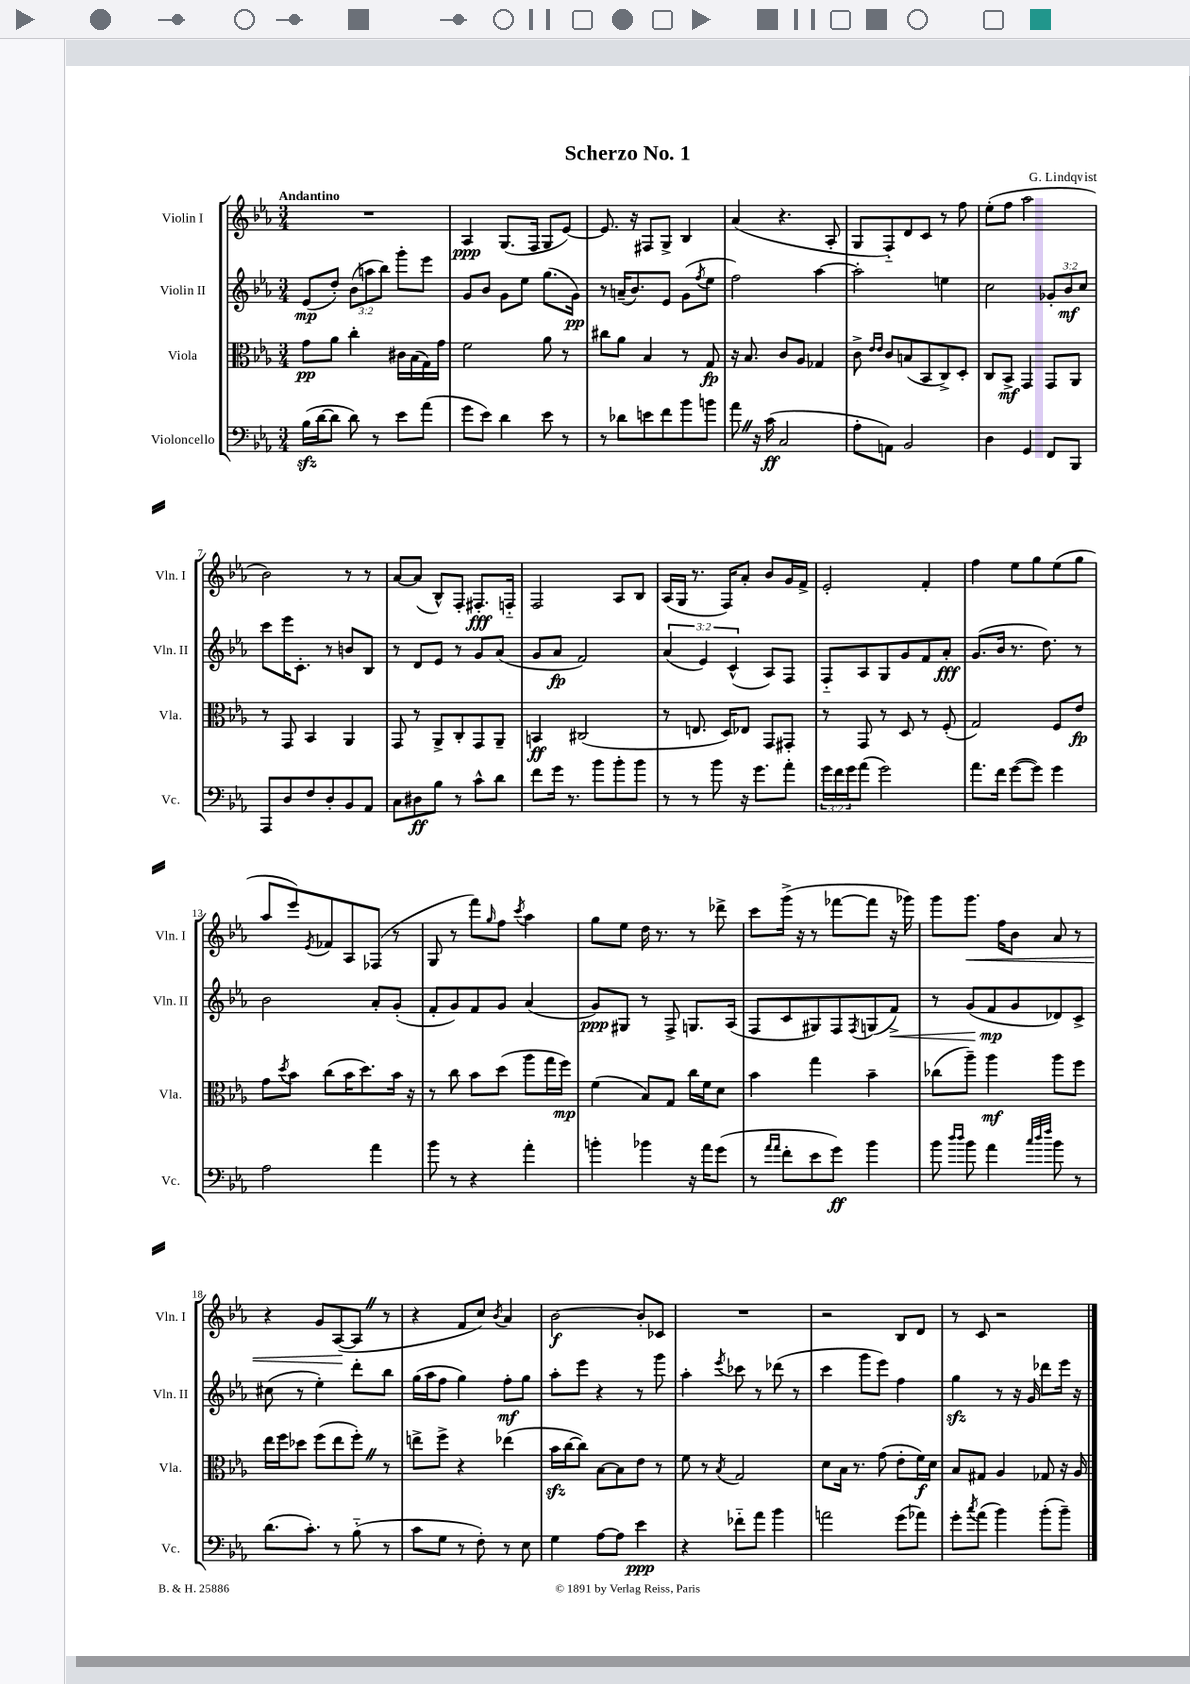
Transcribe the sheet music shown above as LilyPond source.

\header { title = "Scherzo No. 1" composer = "G. Lindqvist" }
<<
\new StaffGroup <<
\new Staff = "s0" \with { instrumentName = "Violin I" shortInstrumentName = "Vln. I" } {
    \clef treble \key ees \major \numericTimeSignature \time 3/4 \tempo "Andantino"
    R2. |
    aes4\ppp g8.( f16 g8 ees'8~) |
    ees'8. r16 fis8 g8-> bes4 |
    aes'4( r4. aes8-. |
    g8 f8-_) d'8 c'8 r8 f''8 |
    ees''8-.( f''8 aes''2 |
    bes'2) r8 r8 |
    aes'8~ aes'8( bes8-^) f8-. fis8.-.\fff f16-_ |
    f2 aes8 bes8 |
    aes16( g16 r8. f16) aes'8-. bes'8 g'16 f'16-> |
    ees'2-. f'4-. |
    f''4 ees''8 g''8 ees''8( g''8 |
    aes''8 ees'''8) \acciaccatura { ees'8 } fes'8 aes8 fes8( r8 |
    g8 r8 f'''8) \grace { g''16 } f''8 \acciaccatura { c'''8 } aes''4 |
    g''8 ees''8 d''16 r8. r8 des'''8-> |
    c'''8 g'''16->( r16 r8 fes'''8~ fes'''8 r16 ges'''16) |
    g'''8 g'''8.\< f''16 bes'8 aes'8 r8 |
    r4 g'8 aes8~\!( aes8 \once \override BreathingSign.text = \markup { \musicglyph "scripts.caesura.straight" } \breathe r8 |
    r4 f'8 c''8) \acciaccatura { bes'8 } aes'4 |
    bes'2~\f bes'8-. ces'8 |
    R2. |
    r2 bes8 d'8 |
    r8 c'8 r2 \bar "|." |
}
\new Staff = "s1" \with { instrumentName = "Violin II" shortInstrumentName = "Vln. II" } {
    \clef treble \key ees \major \numericTimeSignature \time 3/4 \override Staff.TupletNumber.text = #tuplet-number::calc-fraction-text
    ees'8\mp( d''8-.) \tuplet 3/2 { bes'8( a''8 bes''8) } g'''8-. ees'''8 |
    g'8 bes'8 g'8 ees''8 g''8.( g'16\pp) |
    r8 a'16--( bes'8.) ees'8 g'8( \acciaccatura { f''8 } ees''8 |
    f''2) aes''4~ |
    aes''2-. e''4 |
    c''2 \tuplet 3/2 { ges'8-. bes'8\mf c''8 } |
    c'''8 ees'''16 c'8.-. r8 b'8 bes8 |
    r8 d'8 ees'8 r8 g'8 aes'8( |
    g'8 aes'8\fp f'2) |
    \tuplet 3/2 { aes'4( ees'4) c'4-^( } aes8) f8 |
    f8-_ aes8 g8 g'8 f'8 aes'8-.\fff |
    g'8.( bes'16 r8. d''8.) r8 |
    bes'2 aes'8-. g'8-.( |
    f'8-. g'8) f'8 g'8 aes'4( |
    g'8\ppp) gis8 r8 f8-> g8. aes16( |
    f8 c'8 gis8) f8 \acciaccatura { f8 } g8( f'8->\<) |
    r8 g'8( f'8\mp\! g'8 des'8) c'8-> |
    cis''8( r8 ees''4-.) d'''8-. bes''8 |
    g''16( aes''16 f''8 g''4) f''8-.\mf g''8 |
    aes''8-. ees'''8 r4 r8 g'''8 |
    aes''4-. \acciaccatura { ees'''8 } ces'''8 r8 des'''8( r8 |
    c'''4 g'''8 ees'''8) f''4 |
    g''4\sfz r8 r16 g'16 des'''8 ees'''16 r16 \bar "|." |
}
\new Staff = "s2" \with { instrumentName = "Viola" shortInstrumentName = "Vla." } {
    \clef alto \key ees \major \numericTimeSignature \time 3/4
    g'8\pp aes'8 c''4-. cis'16 bes16( g16) g'16 |
    f'2 aes'8 r8 |
    cis''8 aes'8 bes4 r8 g8\fp |
    r16 bes8. c'8 aes8 ges4 |
    c'8-> \grace { ees'16 ees'16 } c'8 b8( bes,8 c8->) d8-. |
    c8 bes,8->\mf g,4 g,8 aes,8 |
    r8 g,8 bes,4 aes,4 |
    g,8 r8 aes,8-> c8-. g,8 aes,8-- |
    b,4\ff cis2( |
    r8 e8. d16) ees8 g,8 gis,8-. |
    r8 g,8 r8 d8 r8 f8-.( |
    g2) f8 ees'8\fp |
    g'8 \acciaccatura { d''8 } bes'8 c''8( bes'16 d''8.) bes'16 r16 |
    r8 c''8 bes'8 d''8( aes''8 g''16 f''16\mp) |
    f'4( bes8) g8 c''16 f'16 d'8 |
    bes'4 g''4 bes'4-- |
    ces''8( aes''8--) aes''4\mf aes''8 f''8 |
    ees''16 f''16 des''8 f''8( ees''8 f''8-.) \once \override BreathingSign.text = \markup { \musicglyph "scripts.caesura.straight" } \breathe r8 |
    e''8-> f''8-> r4 ees''4( |
    bes'16\sfz c''16~ c''8) bes8~ bes8 ees'8 r8 |
    f'8 r8 \acciaccatura { bes8 } g2 |
    d'8 bes16 r8. g'8( ees'8-. f'16\f) d'16 |
    bes8 gis8 aes4 ges8 r16 aes16 \bar "|." |
}
\new Staff = "s3" \with { instrumentName = "Violoncello" shortInstrumentName = "Vc." } {
    \clef bass \key ees \major \numericTimeSignature \time 3/4 \override Staff.TupletNumber.text = #tuplet-number::calc-fraction-text
    bes16\sfz( d'16~ d'8 d'8) r8 ees'8 aes'8( |
    g'8 ees'8) d'4 ees'8 r8 |
    r8 des'8 e'8 f'8 bes'8 b'8 |
    aes'8 \once \override BreathingSign.text = \markup { \musicglyph "scripts.caesura.straight" } \breathe r16 c'16\ff( c2 |
    aes8-. a,8) bes,2 |
    d4 g,4 f,8 bes,,8 |
    aes,,8 d8 f8 d8-. bes,8 aes,8 |
    c8 dis8\ff bes8 r8 c'8-^ d'8 |
    f'8 g'16 r8. bes'8 bes'8-. bes'8 |
    r8 r8 bes'8 r16 g'8. aes'8-. |
    \tuplet 3/2 { g'16 f'16 g'16 } aes'8( g'2) |
    aes'8. f'16 g'8~( g'8) g'4 |
    aes2 aes'4 |
    bes'8 r8 r4 aes'4-. |
    b'4-. bes'4 r16 aes'16 g'8( |
    r8 \grace { aes'16 aes'16 } f'8-. ees'8 g'8\ff) bes'4 |
    bes'8 \grace { d''16 d''16 } bes'8 aes'4 \grace { c''32 d''32 f''32 } bes'8 r8 |
    d'8.( c'8.-.) r8 bes8-_( r8 |
    c'8 g8 r8 f8-.) r8 ees8 |
    g4 aes8~ aes8 ees'4\ppp |
    r4 fes'8-_ aes'8 bes'4 |
    a'2 g'8( aes'8) |
    g'8-. \acciaccatura { c''8 } aes'8( bes'4) bes'8-.( bes'8--) \bar "|." |
}
>>
>>
